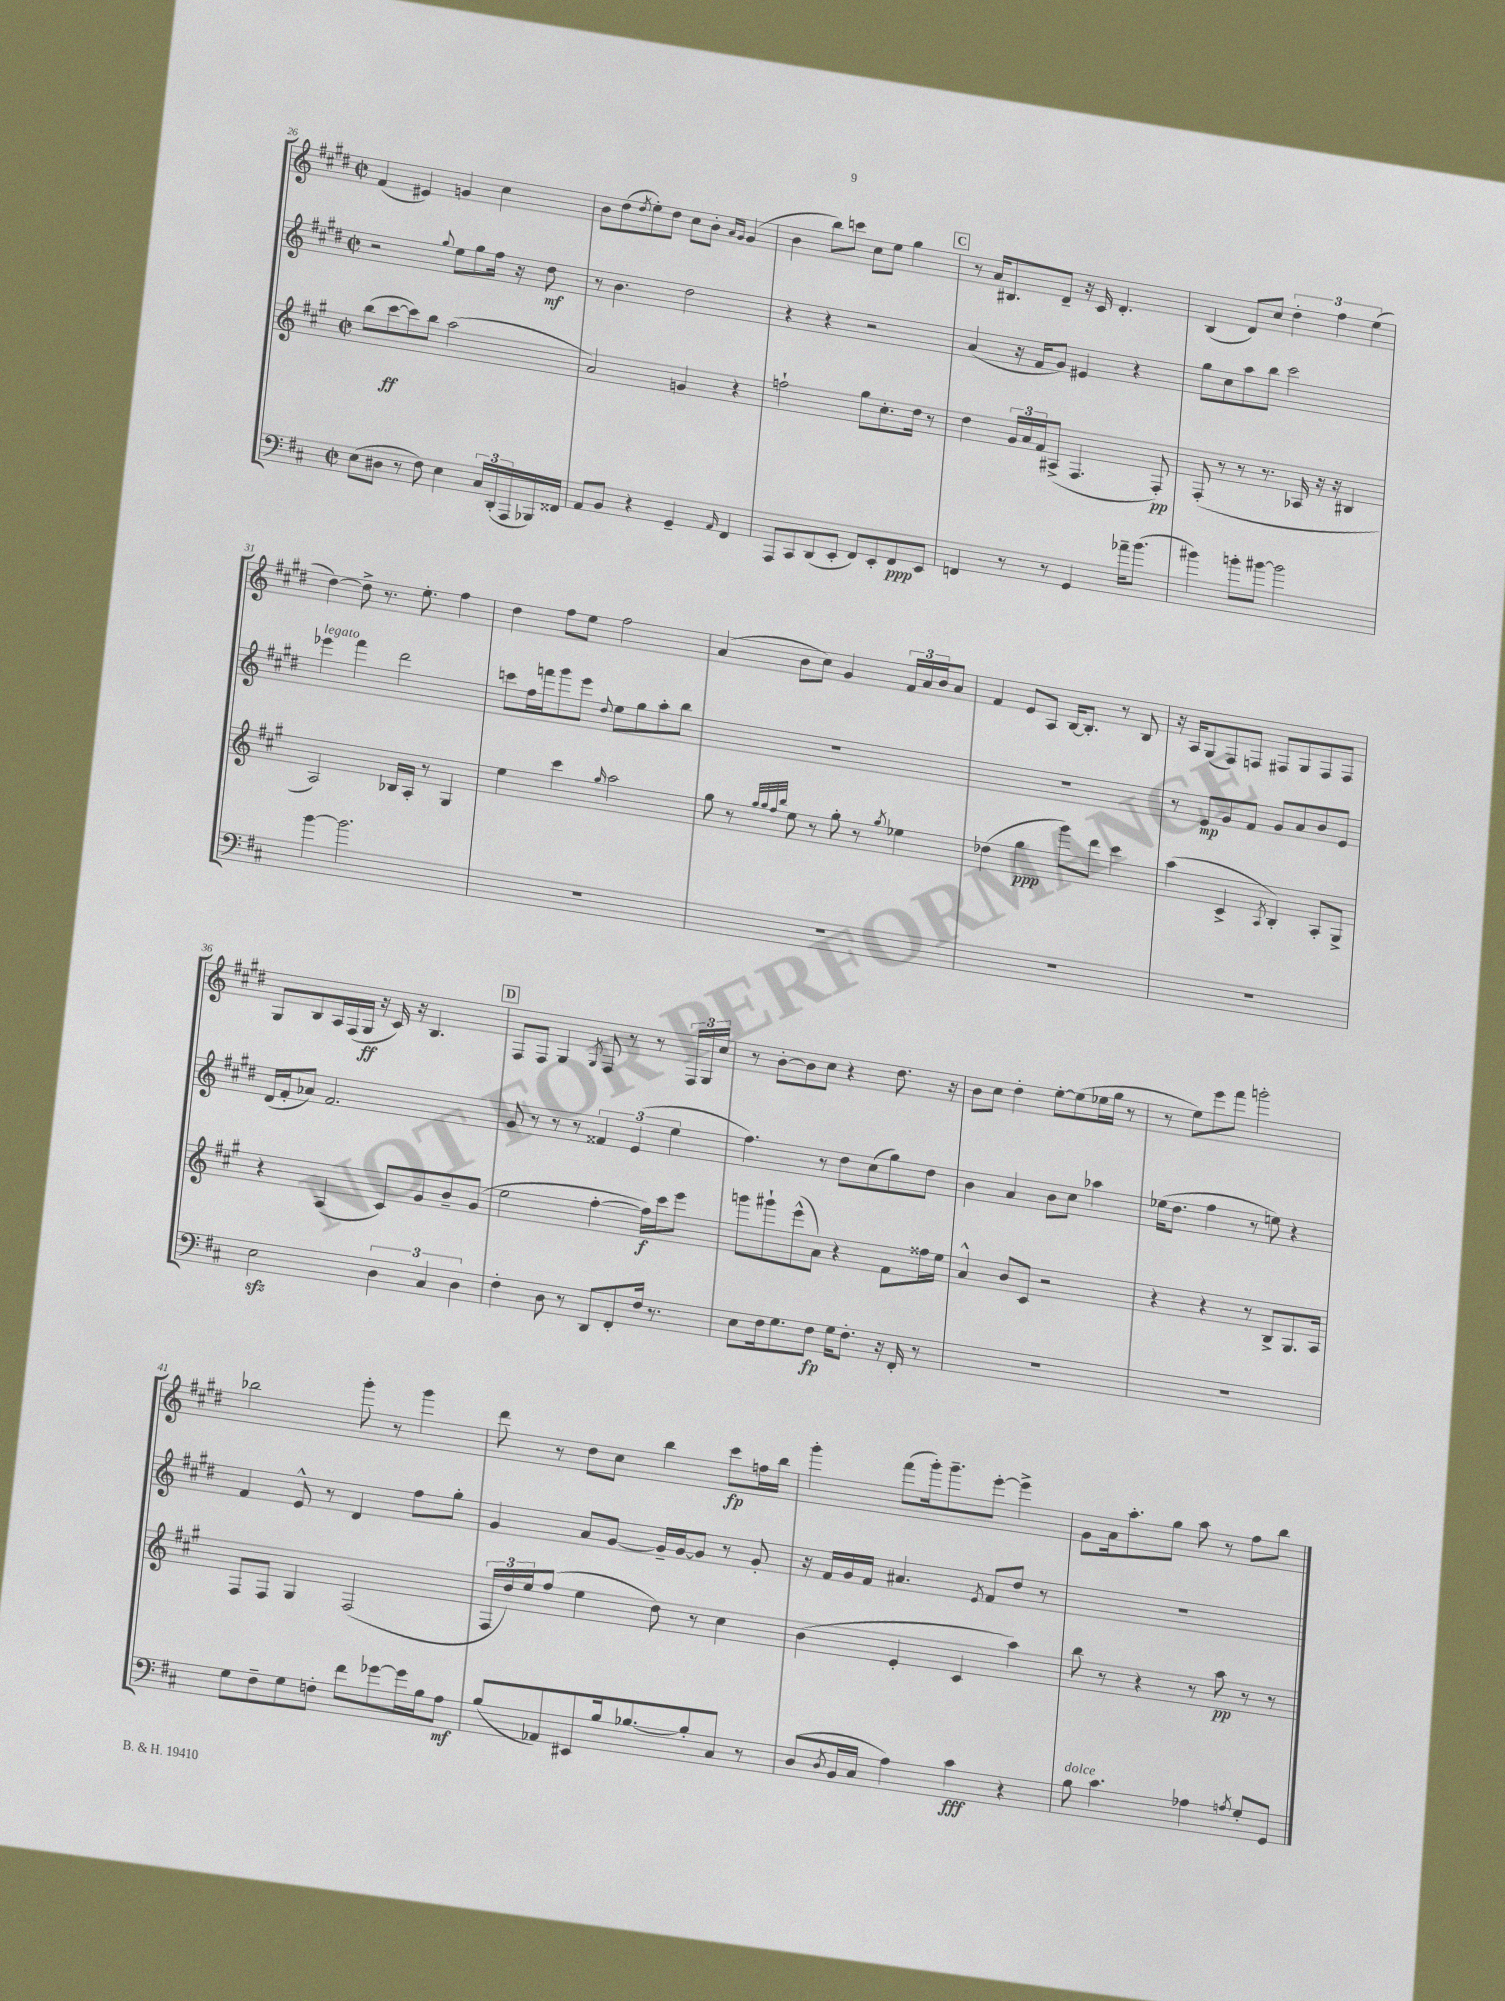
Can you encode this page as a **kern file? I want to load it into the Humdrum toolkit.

**kern	**dynam	**kern	**dynam	**kern	**dynam	**kern	**dynam
*part4	*part4	*part3	*part3	*part2	*part2	*part1	*part1
*staff4	*staff4	*staff3	*staff3	*staff2	*staff2	*staff1	*staff1
*clefF4	*	*clefG2	*	*clefG2	*	*clefG2	*
*k[f#c#]	*	*k[f#c#g#]	*	*k[f#c#g#d#]	*	*k[f#c#g#d#]	*
*M2/2	*	*M2/2	*	*M2/2	*	*M2/2	*
*met(c|)	*	*met(c|)	*	*met(c|)	*	*met(c|)	*
=26	=26	=26	=26	=26	=26	=26	=26
(8E\L	.	(8bb\L	.	2r	.	(4f#/	.
8D#X\J	.	[8ccc#\	ff	.	.	.	.
8r	.	8ccc#\])	.	.	.	4e#X/)	.
8F#\)	.	8bb\J	.	.	.	.	.
.	.	.	.	8qqgg#/	.	.	.
4E\	.	(2aa\	.	8ee\L	.	4gn/	.
.	.	.	.	8gg#\	.	.	.
24C#/LL	.	.	.	16ff#\Jk	.	4cc#\	.
(24DD'/	.	.	.	.	.	.	.
.	.	.	.	16r	.	.	.
24AAA/	.	.	.	.	.	.	.
16BBB-X/)	.	.	.	8dd#\	mf	.	.
16FF##X/JJ	.	.	.	.	.	.	.
=27	=27	=27	=27	=27	=27	=27	=27
8AA/L	.	2a/)	.	8r	.	8b\L	.
8BB/J	.	.	.	4.b\	.	(8dd#\	.
.	.	.	.	.	.	8qdd#/	.
4r	.	.	.	.	.	8ee'\)	.
.	.	.	.	.	.	8dd#\J	.
4GG~/	.	4gn/	.	2dd#\	.	8cc#\L	.
.	.	.	.	.	.	8b'\J	.
.	.	.	.	.	.	16qqa/LL	.
16qqAA/	.	.	.	.	.	16qqg#/JJ	.
4FF#/	.	4r	.	.	.	(4g#/	.
=28	=28	=28	=28	=28	=28	=28	=28
8AAA/L	.	2ffn`\	.	4r	.	4b\	.
8CC#/	.	.	.	.	.	.	.
(8DD/	.	.	.	4r	.	8bb\L)	.
8EE'/J	.	.	.	.	.	8cccn\J	.
8FF#/L)	.	8gg#\L	.	2r	.	8cc#\L	.
8EE'/	.	8.cc#'\	.	.	.	8ee\J	.
8FF#/	ppp	.	.	.	.	4gg#\	.
.	.	16dd\Jk	.	.	.	.	.
8EE/J	.	8r	.	.	.	.	.
!!LO:REH:place=s1:t=C
=29	=29	=29	=29	=29	=29	=29	=29
4FFn/	.	4dd\	.	(4a/	.	8r	.
.	.	.	.	.	.	16a/KL	.
.	.	.	.	.	.	8.B#X/	.
8r	.	24g#/LL	.	16r	.	.	.
.	.	24a/	.	.	.	.	.
.	.	.	.	16f#/KL	.	.	.
.	.	24f#/J	.	.	.	.	.
8r	.	(8A#X^/J	.	8g#/J)	.	8d#~/J	.
4GG/	.	4.F#/	.	4e#X/	.	16r	.
.	.	.	.	.	.	16c#/	.
.	.	.	.	.	.	4.d#'/	.
16a-X~\KL	.	.	.	4r	.	.	.
(8.b\J	.	.	.	.	.	.	.
.	.	8F#'/)	pp	.	.	.	.
=30	=30	=30	=30	=30	=30	=30	=30
4b#X\)	.	(8F#'/	.	8gg#\L	.	(4B/	.
.	.	8r	.	8cc#\	.	.	.
8bn'\L	.	8r	.	8aa\	.	8d#/L)	.
[8b#X\J	.	8.r	.	8bb\J	.	8cc#/J	.
2b#\]	.	.	.	2ccc#\	.	6dd#'\	.
.	.	16A-X/	.	.	.	.	.
.	.	16r	.	.	.	.	.
.	.	.	.	.	.	6ff#\	.
.	.	16r	.	.	.	.	.
.	.	4B#X/	.	.	.	.	.
.	.	.	.	.	.	(6ee\	.
!!LO:LB:g=z
=31	=31	=31	=31	=31	=31	=31	=31
!	!	!	!	!LO:TX:a:i:t=legato	!	!	!
[4b\	.	2A/)	.	4eee-X\	.	[4dd#\)	.
2.b\]	.	.	.	4fff#\	.	8dd#^\]	.
.	.	.	.	.	.	8.r	.
.	.	16B-X/LL	.	2ddd#\	.	.	.
.	.	16A'/JJ	.	.	.	8.ee'\	.
.	.	8r	.	.	.	.	.
.	.	4G#/	.	.	.	4ff#\	.
=32	=32	=32	=32	=32	=32	=32	=32
1r	.	4ee\	.	8cccn\L	.	4dd#\	.
.	.	.	.	16ff#\L	.	.	.
.	.	.	.	16fffn\J	.	.	.
.	.	4ccc#\	.	8ggg#\	.	8ff#\L	.
.	.	.	.	8eee\J	.	8ee\J	.
.	.	16qqgg#/	.	8qqdd#/	.	.	.
.	.	2aa\	.	8ee\L	.	2ff#\	.
.	.	.	.	8gg#\	.	.	.
.	.	.	.	8aa'\	.	.	.
.	.	.	.	8bb\J	.	.	.
=33	=33	=33	=33	=33	=33	=33	=33
1r	.	8gg#\	.	1r	.	(4a/	.
.	.	8r	.	.	.	.	.
.	.	32qqgg#/LLL	.	.	.	.	.
.	.	32qqgg#/	.	.	.	.	.
.	.	32qqff#/	.	.	.	.	.
.	.	32qqbb/JJJ	.	.	.	.	.
.	.	8ee\	.	.	.	8b\L	.
.	.	8r	.	.	.	8cc#\J)	.
.	.	8gg#'\	.	.	.	4g#/	.
.	.	8r	.	.	.	.	.
.	.	8qgg#/	.	.	.	.	.
.	.	4ee-X\	.	.	.	24f#/LL	.
.	.	.	.	.	.	24a/	.
.	.	.	.	.	.	24b/J	.
.	.	.	.	.	.	8a/J	.
=34	=34	=34	=34	=34	=34	=34	=34
1r	.	(4dd-X\	.	1r	.	4f#/	.
.	.	4gg#\	ppp	.	.	8e/L	.
.	.	.	.	.	.	8A/J	.
.	.	8ggg#\L)	.	.	.	[16B/KL	.
.	.	.	.	.	.	8.B'/J]	.
.	.	8ddd\J	.	.	.	.	.
.	.	4ccc#\	.	.	.	8r	.
.	.	.	.	.	.	8B/	.
=35	=35	=35	=35	=35	=35	=35	=35
1r	.	(4aa\	.	8r	.	16r	.
.	.	.	.	.	.	16A/KL	.
.	.	.	.	8e/L	mp	(8G#/	.
.	.	4c#^/	.	8g#/	.	8F#/)	.
.	.	.	.	8f#/J	.	8Fn/J	.
.	.	8qA/	.	.	.	.	.
.	.	4B'/)	.	8g#/L	.	8F#X/L	.
.	.	.	.	8a/	.	8G#/	.
.	.	8A'/L	.	8b/	.	8F#/	.
.	.	8G#^/J	.	8e/J	.	8F#/J	.
!!LO:LB:g=z
=36	=36	=36	=36	=36	=36	=36	=36
2Ezz\	.	4r	.	(16d#/LL	.	8G#/L	.
.	.	.	.	16f#'/J	.	.	.
.	.	.	.	8a-X/J)	.	8B/	.
.	.	(4A/	.	2.f#/	.	16A/L	.
.	.	.	.	.	.	(16F#/	.
.	.	.	.	.	.	16G#/JJ	ff
.	.	.	.	.	.	16r	.
6D\	.	8c#/L)	.	.	.	16c#/)	.
.	.	.	.	.	.	16r	.
.	.	8g#/	.	.	.	4.B/	.
6C#/	.	.	.	.	.	.	.
.	.	8b~/	.	.	.	.	.
6D\	.	.	.	.	.	.	.
.	.	(8g#/J	.	.	.	.	.
!!LO:REH:place=s1:t=D
=37	=37	=37	=37	=37	=37	=37	=37
4F#'\	.	2ee\	.	8g#/	.	8F#/L	.
.	.	.	.	8r	.	8F#/J	.
8D\	.	.	.	8r	.	4G#/	.
8r	.	.	.	8r	.	.	.
.	.	.	.	.	.	8qG#/	.
8DD/L	.	[4ff#'\	.	6f##X/	.	8F#/	.
8FF#'/	.	.	.	.	.	8r	.
.	.	.	.	(6e/	.	.	.
16F#/Jk	.	16ff#\LL])	f	.	.	8r	.
8.r	.	16ccc#\J	.	.	.	.	.
.	.	.	.	6ee\	.	.	.
.	.	8eee\J	.	.	.	24F#/LL	.
.	.	.	.	.	.	24G#/	.
.	.	.	.	.	.	24cc#/JJ	.
=38	=38	=38	=38	=38	=38	=38	=38
8E\L	.	8gggn\L	.	4.ff#\)	.	8r	.
16F#\k	.	8ggg#X`\	.	.	.	[8b'\L	.
8.G\	.	.	.	.	.	.	.
.	.	(8eee^^\	.	.	.	8b\]	.
8F#\J	fp	8a\J)	.	8r	.	8cc#\J	.
16G\KL	.	4r	.	8dd#\L	.	4r	.
8.F#'\J	.	.	.	.	.	.	.
.	.	.	.	(8cc#\	.	.	.
16r	.	8f#\L	.	8gg#\)	.	8.dd#\	.
16FF#'/	.	.	.	.	.	.	.
8r	.	16ff##X\L	.	8dd#\J	.	.	.
.	.	16ee\JJ	.	.	.	16r	.
=39	=39	=39	=39	=39	=39	=39	=39
1r	.	4a^^/	.	4b\	.	8b\L	.
.	.	.	.	.	.	8cc#\J	.
.	.	8b/L	.	4a/	.	4dd#'\	.
.	.	8c#/J	.	.	.	.	.
.	.	2r	.	8b\L	.	[8ee'\L	.
.	.	.	.	8cc#\J	.	(8ee\]	.
.	.	.	.	4aa-X\	.	16ee-X\L	.
.	.	.	.	.	.	16gg#\JJ	.
.	.	.	.	.	.	8r	.
=40	=40	=40	=40	=40	=40	=40	=40
1r	.	4r	.	(16ee-X\KL	.	8r	.
.	.	.	.	8.dd#\J	.	.	.
.	.	.	.	.	.	8ee\L)	.
.	.	4r	.	4ff#\	.	8eee\	.
.	.	.	.	.	.	8fff#\J	.
.	.	8r	.	8r	.	2gggn'\	.
.	.	8B^/L	.	8een\)	.	.	.
.	.	8.G#/	.	4r	.	.	.
.	.	16A/Jk	.	.	.	.	.
!!LO:LB:g=z
=41	=41	=41	=41	=41	=41	=41	=41
8G\L	.	8F#/L	.	4f#/	.	2bb-X\	.
8F#~\	.	8F#/J	.	.	.	.	.
8G\	.	4G#/	.	8e^^/	.	.	.
8Fn'\J	.	.	.	8r	.	.	.
8f#\L	.	(2F#/	.	4d#/	.	8ggg#'\	.
[8g-X\	.	.	.	.	.	8r	.
16g-\L]	.	.	.	8ff#\L	.	4ggg#\	.
16B\J	.	.	.	.	.	.	.
8A\J	mf	.	.	8gg#'\J	.	.	.
=42	=42	=42	=42	=42	=42	=42	=42
(8B/L	.	24F#/LL	.	4g#/	.	8ddd#\	.
.	.	24dd/)	.	.	.	.	.
.	.	24ee/J	.	.	.	.	.
8AA-X/)	.	(8ff#/J	.	.	.	8r	.
8EE#X/	.	4ee\	.	8a/L	.	8dd#\L	.
16B/k	.	.	.	[8g#/J	.	8cc#\J	.
[8.B-X/	.	.	.	.	.	.	.
.	.	8dd\)	.	16g#~/LL]	.	4bb\	.
.	.	.	.	[16g#/J	.	.	.
8B-'/]	.	8r	.	8g#/J]	.	.	.
8C#/J	.	4cc#\	.	8r	.	8ccc#\L	fp
8r	.	.	.	8g#'/	.	16ffn\L	.
.	.	.	.	.	.	16bb\JJ	.
=43	=43	=43	=43	=43	=43	=43	=43
(8D/L	.	(4b\	.	16r	.	4ggg#'\	.
.	.	.	.	16f#/LL	.	.	.
8qD/	.	.	.	.	.	.	.
16BB/L	.	.	.	16g#/	.	.	.
16C#/JJ	.	.	.	16f#/JJ	.	.	.
4A\)	.	4e'/	.	4.a#X/	.	(8fff#\L	.
.	.	.	.	.	.	16ggg#'\k)	.
.	.	.	.	.	.	8.ggg#~\	.
4c#\	fff	4c#/	.	.	.	.	.
.	.	.	.	8qe/	.	.	.
.	.	.	.	8f#/L	.	[8eee'\J	.
4r	.	4aa\)	.	8dd#/J	.	4eee^\]	.
.	.	.	.	8r	.	.	.
=44	=44	=44	=44	=44	=44	=44	=44
!LO:TX:a:i:t=dolce	!	!	!	!	!	!	!
8B\	.	8bb\	.	1r	.	8g#\L	.
4.c#\	.	8r	.	.	.	16a\k	.
.	.	.	.	.	.	8.aa'\	.
.	.	4r	.	.	.	.	.
.	.	.	.	.	.	8gg#\J	.
4A-X\	.	8r	.	.	.	8aa\	.
.	.	8aa\	pp	.	.	8r	.
8qAn/	.	.	.	.	.	.	.
8G'/L	.	8r	.	.	.	8ff#\L	.
8GG/J	.	8r	.	.	.	8bb\J	.
==	==	==	==	==	==	==	==
*-	*-	*-	*-	*-	*-	*-	*-
